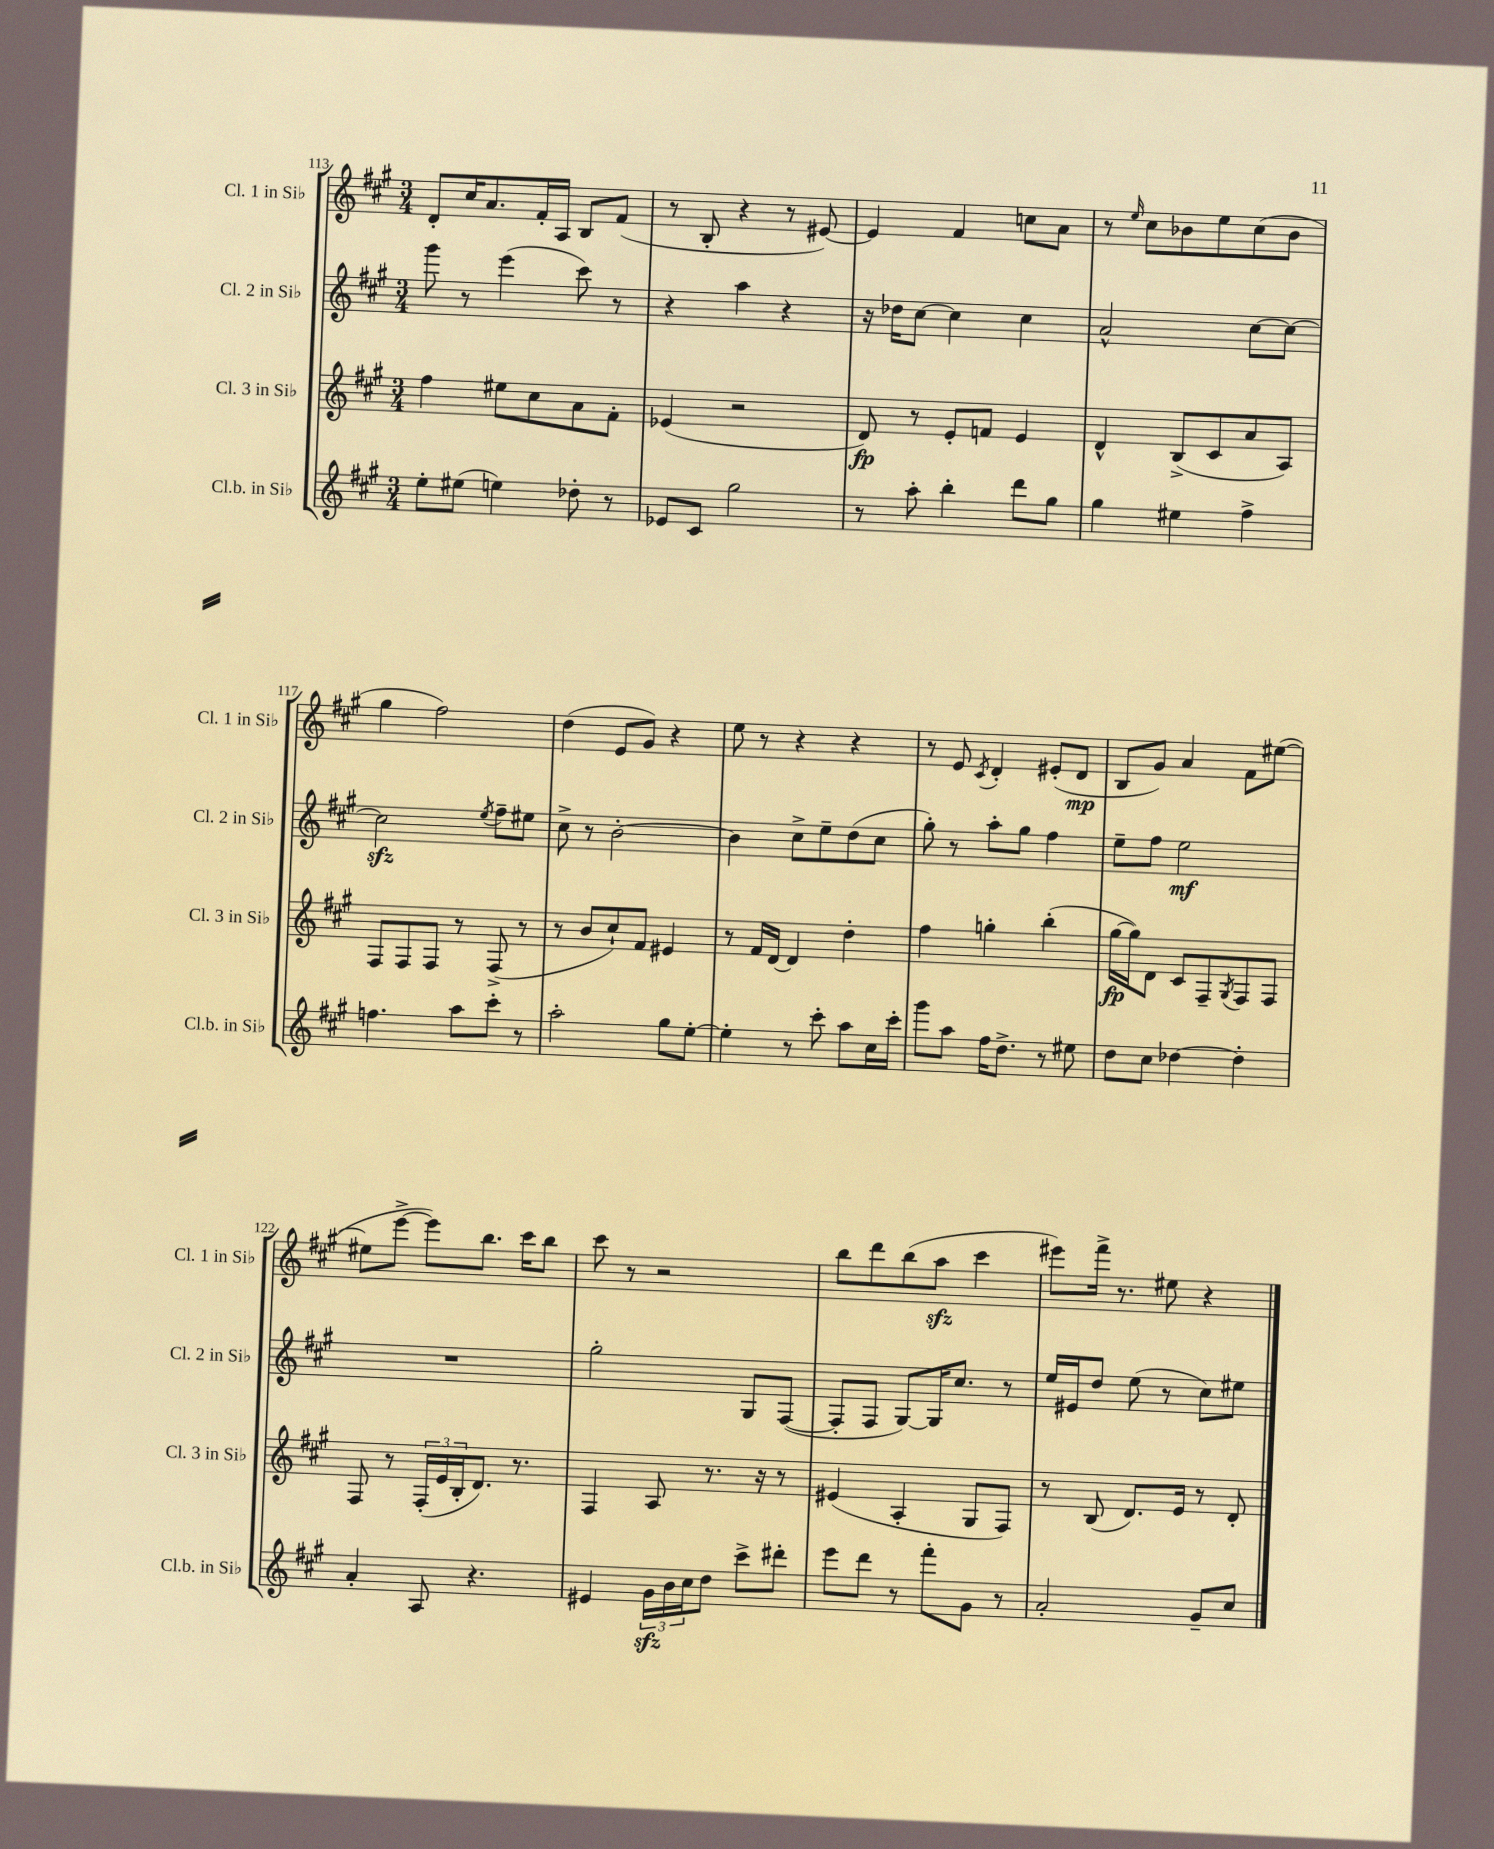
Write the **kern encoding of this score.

**kern	**kern	**dynam	**kern	**dynam	**kern	**dynam
*part4	*part3	*part3	*part2	*part2	*part1	*part1
*staff4	*staff3	*staff3	*staff2	*staff2	*staff1	*staff1
*I"Cl.b. in Si♭	*I"Cl. 3 in Si♭	*	*I"Cl. 2 in Si♭	*	*I"Cl. 1 in Si♭	*
*I'Cl.b. in Si♭	*I'Cl. 3 in Si♭	*	*I'Cl. 2 in Si♭	*	*I'Cl. 1 in Si♭	*
*clefG2	*clefG2	*	*clefG2	*	*clefG2	*
*k[f#c#g#]	*k[f#c#g#]	*	*k[f#c#g#]	*	*k[f#c#g#]	*
*M3/4	*M3/4	*	*M3/4	*	*M3/4	*
=113	=113	=113	=113	=113	=113	=113
8ee'\L	4ff#\	.	8ggg#\	.	8d'/L	.
(8ee#X\J	.	.	8r	.	16cc#/K	.
.	.	.	.	.	8.a/	.
4een\)	8ee#X\L	.	(4eee\	.	.	.
.	8cc#\	.	.	.	16f#'/L	.
.	.	.	.	.	16A/JJ	.
8dd-X'\	8a\	.	8ccc#\)	.	8B/L	.
8r	8f#'\J	.	8r	.	(8f#/J	.
=114	=114	=114	=114	=114	=114	=114
8e-X/L	(4e-X/	.	4r	.	8r	.
8c#/J	.	.	.	.	8B'/	.
2gg#\	2r	.	4aa\	.	4r	.
.	.	.	4r	.	8r	.
.	.	.	.	.	[8e#X/)	.
=115	=115	=115	=115	=115	=115	=115
8r	8d/)	fp	16r	.	4e#/]	.
.	.	.	16dd-X\KL	.	.	.
8aa'\	8r	.	[8cc#\J	.	.	.
4bb'\	8e'/L	.	4cc#\]	.	4f#/	.
.	8fn/J	.	.	.	.	.
8ddd\L	4e/	.	4cc#\	.	8ccn\L	.
8gg#\J	.	.	.	.	8a\J	.
=116	=116	=116	=116	=116	=116	=116
4gg#\	4d^^/	.	2a^^/	.	8r	.
.	.	.	.	.	16qqee/	.
.	.	.	.	.	8cc#\L	.
4ee#X\	(8B^/L	.	.	.	8b-X\	.
.	8c#/	.	.	.	8ee\	.
4ff#^\	8a/	.	[8cc#\L	.	(8cc#\	.
.	8A/J)	.	8cc#\J_	.	8b-\J	.
!!LO:LB:g=z
=117	=117	=117	=117	=117	=117	=117
4.ffn\	8F#/L	.	2cc#zz\]	.	4gg#\	.
.	8F#/	.	.	.	.	.
.	8F#/J	.	.	.	2ff#\)	.
8aa\L	8r	.	.	.	.	.
.	.	.	8qee/	.	.	.
8ccc#'\J	(8F#^/	.	8ff#~\L	.	.	.
8r	8r	.	8ee#X\J	.	.	.
=118	=118	=118	=118	=118	=118	=118
2aa'\	8r	.	8cc#^\	.	(4dd\	.
.	8b/L	.	8r	.	.	.
.	8cc#`/)	.	[2b'\	.	8e/L	.
.	8f#/J	.	.	.	8g#/J)	.
8gg#\L	4e#X/	.	.	.	4r	.
[8ee'\J	.	.	.	.	.	.
=119	=119	=119	=119	=119	=119	=119
4ee'\]	8r	.	4b\]	.	8ee\	.
.	16f#/LL	.	.	.	8r	.
.	[16d/JJ	.	.	.	.	.
8r	4d/]	.	8cc#^\L	.	4r	.
8ccc#'\	.	.	8ee~\	.	.	.
8aa\L	4dd'\	.	(8dd\	.	4r	.
16cc#\L	.	.	8cc#\J	.	.	.
16ccc#'\JJ	.	.	.	.	.	.
=120	=120	=120	=120	=120	=120	=120
8ggg#\L	4ff#\	.	8gg#'\)	.	8r	.
8aa\J	.	.	8r	.	8e/	.
.	.	.	.	.	8qc#/	.
16ff#\KL	4ggn'\	.	8aa'\L	.	4d'/	.
8.dd^\J	.	.	.	.	.	.
.	.	.	8gg#\J	.	.	.
8r	(4bb'\	.	4ff#\	.	(8e#X'/L	.
8ee#X\	.	.	.	.	8d/J	mp
=121	=121	=121	=121	=121	=121	=121
8dd\L	[16gg#\LL	fp	8ee~\L	.	8B/L	.
.	16gg#\J])	.	.	.	.	.
8cc#\J	8d\J	.	8ff#\J	.	8g#/J)	.
[4dd-X\	8c#/L	.	2ee\	mf	4a/	.
.	8F#~/	.	.	.	.	.
.	8qG#/	.	.	.	.	.
4dd-'\]	8F#/	.	.	.	8f#\L	.
.	8F#/J	.	.	.	([8ee#X\J	.
!!LO:LB:g=z
=122	=122	=122	=122	=122	=122	=122
4a'/	8F#/	.	2.r	.	8ee#X\L]	.
.	8r	.	.	.	[8eee^\J	.
8A/	(24F#'/LL	.	.	.	8eee\L])	.
.	24e/	.	.	.	.	.
.	24B'/J	.	.	.	.	.
4.r	8.d/J)	.	.	.	8.bb\J	.
.	8.r	.	.	.	16ccc#\KL	.
.	.	.	.	.	8bb\J	.
=123	=123	=123	=123	=123	=123	=123
4e#X/	4F#/	.	2gg#'\	.	8ccc#\	.
.	.	.	.	.	8r	.
24g#zz\LL	8A/	.	.	.	2r	.
24b\	.	.	.	.	.	.
24cc#\J	.	.	.	.	.	.
8dd\J	8.r	.	.	.	.	.
8ccc#^\L	.	.	8G#/L	.	.	.
.	16r	.	.	.	.	.
8ddd#X'\J	8r	.	([8F#/J	.	.	.
=124	=124	=124	=124	=124	=124	=124
8eee\L	(4e#X/	.	8F#'/L]	.	8bb\L	.
8ddd\J	.	.	8F#/J	.	8ddd\	.
8r	4A'/	.	[8G#/L)	.	(8bb\	.
8fff#'\L	.	.	16G#/K]	.	8aazz\J	.
.	.	.	8.cc#/J	.	.	.
8g#\J	8G#/L	.	.	.	4ccc#\	.
8r	8F#/J)	.	8r	.	.	.
=125	=125	=125	=125	=125	=125	=125
2a'/	8r	.	16ee/LL	.	8eee#X\L)	.
.	.	.	16e#X/J	.	.	.
.	(8B/	.	8dd/J	.	16fff#^\Jk	.
.	.	.	.	.	8.r	.
.	8.d/L)	.	(8ee\	.	.	.
.	.	.	8r	.	8ee#X\	.
.	16e/Jk	.	.	.	.	.
8g#~/L	8r	.	8cc#\L)	.	4r	.
8cc#/J	8d'/	.	8ee#X\J	.	.	.
==	==	==	==	==	==	==
*-	*-	*-	*-	*-	*-	*-
